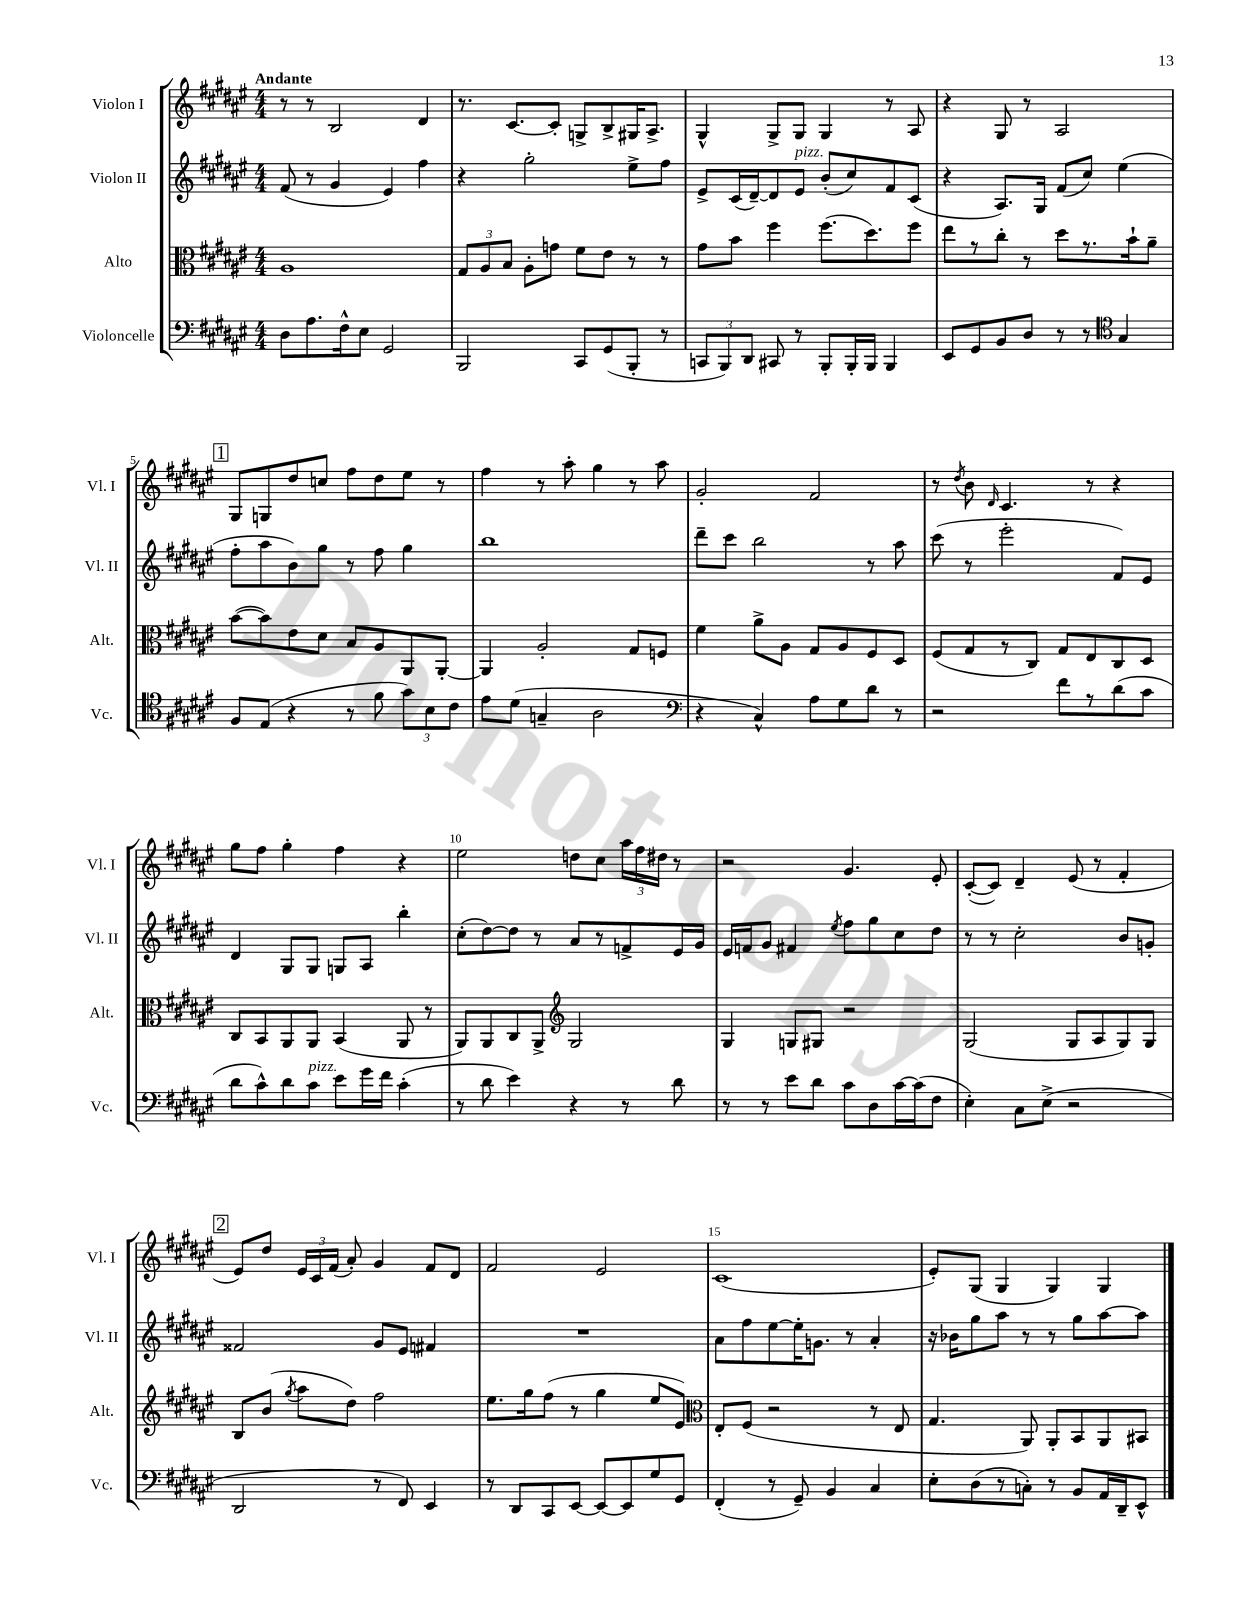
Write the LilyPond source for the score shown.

<<
\new StaffGroup <<
\new Staff = "s0" \with { instrumentName = "Violon I" shortInstrumentName = "Vl. I" } {
    \clef treble \key fis \major \numericTimeSignature \time 4/4 \tempo "Andante"
    \autoBeamOff r8 r8 b2 dis'4 |
    r8. cis'8.[~ cis'8]-. g8[-> b8-> gis16 ais8.]-> |
    gis4-^ gis8[-> gis8] gis4 r8 ais8 |
    r4 gis8 r8 ais2 |
    \mark \markup { \box "1" } gis8[ g8 dis''8 c''8] fis''8[ dis''8 eis''8] r8 |
    fis''4 r8 ais''8-. gis''4 r8 ais''8 |
    gis'2-. fis'2 |
    r8 \acciaccatura { dis''8 } b'8 \grace { dis'16 } cis'4. r8 r4 |
    gis''8[ fis''8] gis''4-. fis''4 r4 |
    eis''2 d''8[ cis''8] \tuplet 3/2 { ais''16[ fis''16 dis''16] } r8 |
    r2 gis'4. eis'8-. |
    cis'8[~-.( cis'8]) dis'4-- eis'8( r8 fis'4-. |
    \mark \markup { \box "2" } eis'8[) dis''8] \tuplet 3/2 { eis'16[ cis'16 fis'16]( } ais'8-.) gis'4 fis'8[ dis'8] |
    fis'2 eis'2 |
    cis'1( |
    eis'8[-.) gis8]( gis4 gis4) gis4 \bar "|." |
}
\new Staff = "s1" \with { instrumentName = "Violon II" shortInstrumentName = "Vl. II" } {
    \clef treble \key fis \major \numericTimeSignature \time 4/4
    \autoBeamOff fis'8( r8 gis'4 eis'4) fis''4 |
    r4 gis''2-. eis''8[-> fis''8] |
    eis'8[-> cis'16( dis'16~--) dis'8 eis'8]^\markup { \italic "pizz." } b'8[-.( cis''8) fis'8 cis'8]( |
    r4 ais8.[) gis16] fis'8[( cis''8]) eis''4( |
    \mark \markup { \box "1" } fis''8[-. ais''8 b'8) gis''8] r8 fis''8 gis''4 |
    b''1 |
    dis'''8[-- cis'''8] b''2 r8 ais''8 |
    cis'''8( r8 eis'''2-. fis'8[) eis'8] |
    dis'4 gis8[ gis8] g8[ ais8] b''4-. |
    cis''8[-.( dis''8~) dis''8] r8 ais'8[ r8 f'8-> eis'16 gis'16] |
    eis'16[ f'16 gis'8] fis'4 \acciaccatura { eis''8 } fis''8[ gis''8 cis''8 dis''8] |
    r8 r8 cis''2-. b'8[ g'8]-. |
    \mark \markup { \box "2" } fisis'2 gis'8[ eis'8] fis'4 |
    R1 |
    ais'8[ fis''8 eis''8~ eis''16-. g'8.] r8 ais'4-. |
    r16 bes'16[ gis''8 ais''8] r8 r8 gis''8[ ais''8~ ais''8] \bar "|." |
}
\new Staff = "s2" \with { instrumentName = "Alto" shortInstrumentName = "Alt." } {
    \clef alto \key fis \major \numericTimeSignature \time 4/4
    \autoBeamOff ais1 |
    \tuplet 3/2 { gis8[ ais8 b8] } ais8[-. g'8] fis'8[ eis'8] r8 r8 |
    gis'8[ b'8] fis''4 fis''8.[( dis''8.) fis''8] |
    eis''8[ r8 cis''8]-. r8 dis''8[ r8. b'16-! ais'8]-- |
    \mark \markup { \box "1" } b'8[~( b'8) eis'8 dis'8] b8[ ais8 ais,8 ais,8]~-. |
    ais,4 ais2-. gis8[ f8] |
    fis'4 ais'8[-> ais8] gis8[ ais8 fis8 dis8] |
    fis8[( gis8 r8 cis8]) gis8[ eis8 cis8 dis8] |
    cis8[ b,8 ais,8 ais,8] b,4( ais,8 r8 |
    ais,8[) ais,8 cis8 ais,8]-> \clef treble gis2 |
    gis4 g8[ gis8] r2 |
    gis2( gis8[ ais8 gis8) gis8] |
    \mark \markup { \box "2" } b8[ b'8]( \acciaccatura { gis''8 } ais''8[ dis''8]) fis''2 |
    eis''8.[ gis''16 fis''8]( r8 gis''4 eis''8[ eis'8]) |
    \clef alto eis8[-. fis8]( r2 r8 eis8 |
    gis4. ais,8) ais,8[-. b,8 ais,8 bis,8] \bar "|." |
}
\new Staff = "s3" \with { instrumentName = "Violoncelle" shortInstrumentName = "Vc." } {
    \clef bass \key fis \major \numericTimeSignature \time 4/4
    \autoBeamOff dis8[ ais8. fis16-^ eis8] gis,2 |
    b,,2 cis,8[ gis,8( b,,8]-. r8 |
    \tuplet 3/2 { c,8[ b,,8) dis,8] } cis,8 r8 b,,8[-. b,,16-. b,,16] b,,4 |
    eis,8[ gis,8 b,8 dis8] r8 r8 \clef tenor gis4 |
    \mark \markup { \box "1" } fis8[ eis8]( r4 r8 fis'8 \tuplet 3/2 { gis'8[) b8 cis'8] } |
    eis'8[ dis'8]( g4-- ais2 |
    \clef bass r4 cis4-^) ais8[ gis8 dis'8] r8 |
    r2 fis'8[ r8 dis'8( cis'8] |
    dis'8[ cis'8-^) dis'8 cis'8]^\markup { \italic "pizz." } eis'8[ gis'16 fis'16] cis'4-.( |
    r8 dis'8 eis'4) r4 r8 dis'8 |
    r8 r8 eis'8[ dis'8] cis'8[ dis8 cis'16~ cis'16( fis8] |
    eis4-.) cis8[ eis8]->( r2 |
    \mark \markup { \box "2" } dis,2 r8 fis,8) eis,4 |
    r8 dis,8[ cis,8 eis,8]~ eis,8[~ eis,8 gis8 gis,8] |
    fis,4-.( r8 gis,8--) b,4 cis4 |
    eis8[-. dis8( r8 c8]-.) r8 b,8[ ais,16 dis,16-- eis,8]-^ \bar "|." |
}
>>
>>
\layout { \context { \Score \override BarNumber.break-visibility = ##(#f #t #t) barNumberVisibility = #(every-nth-bar-number-visible 5) } }
